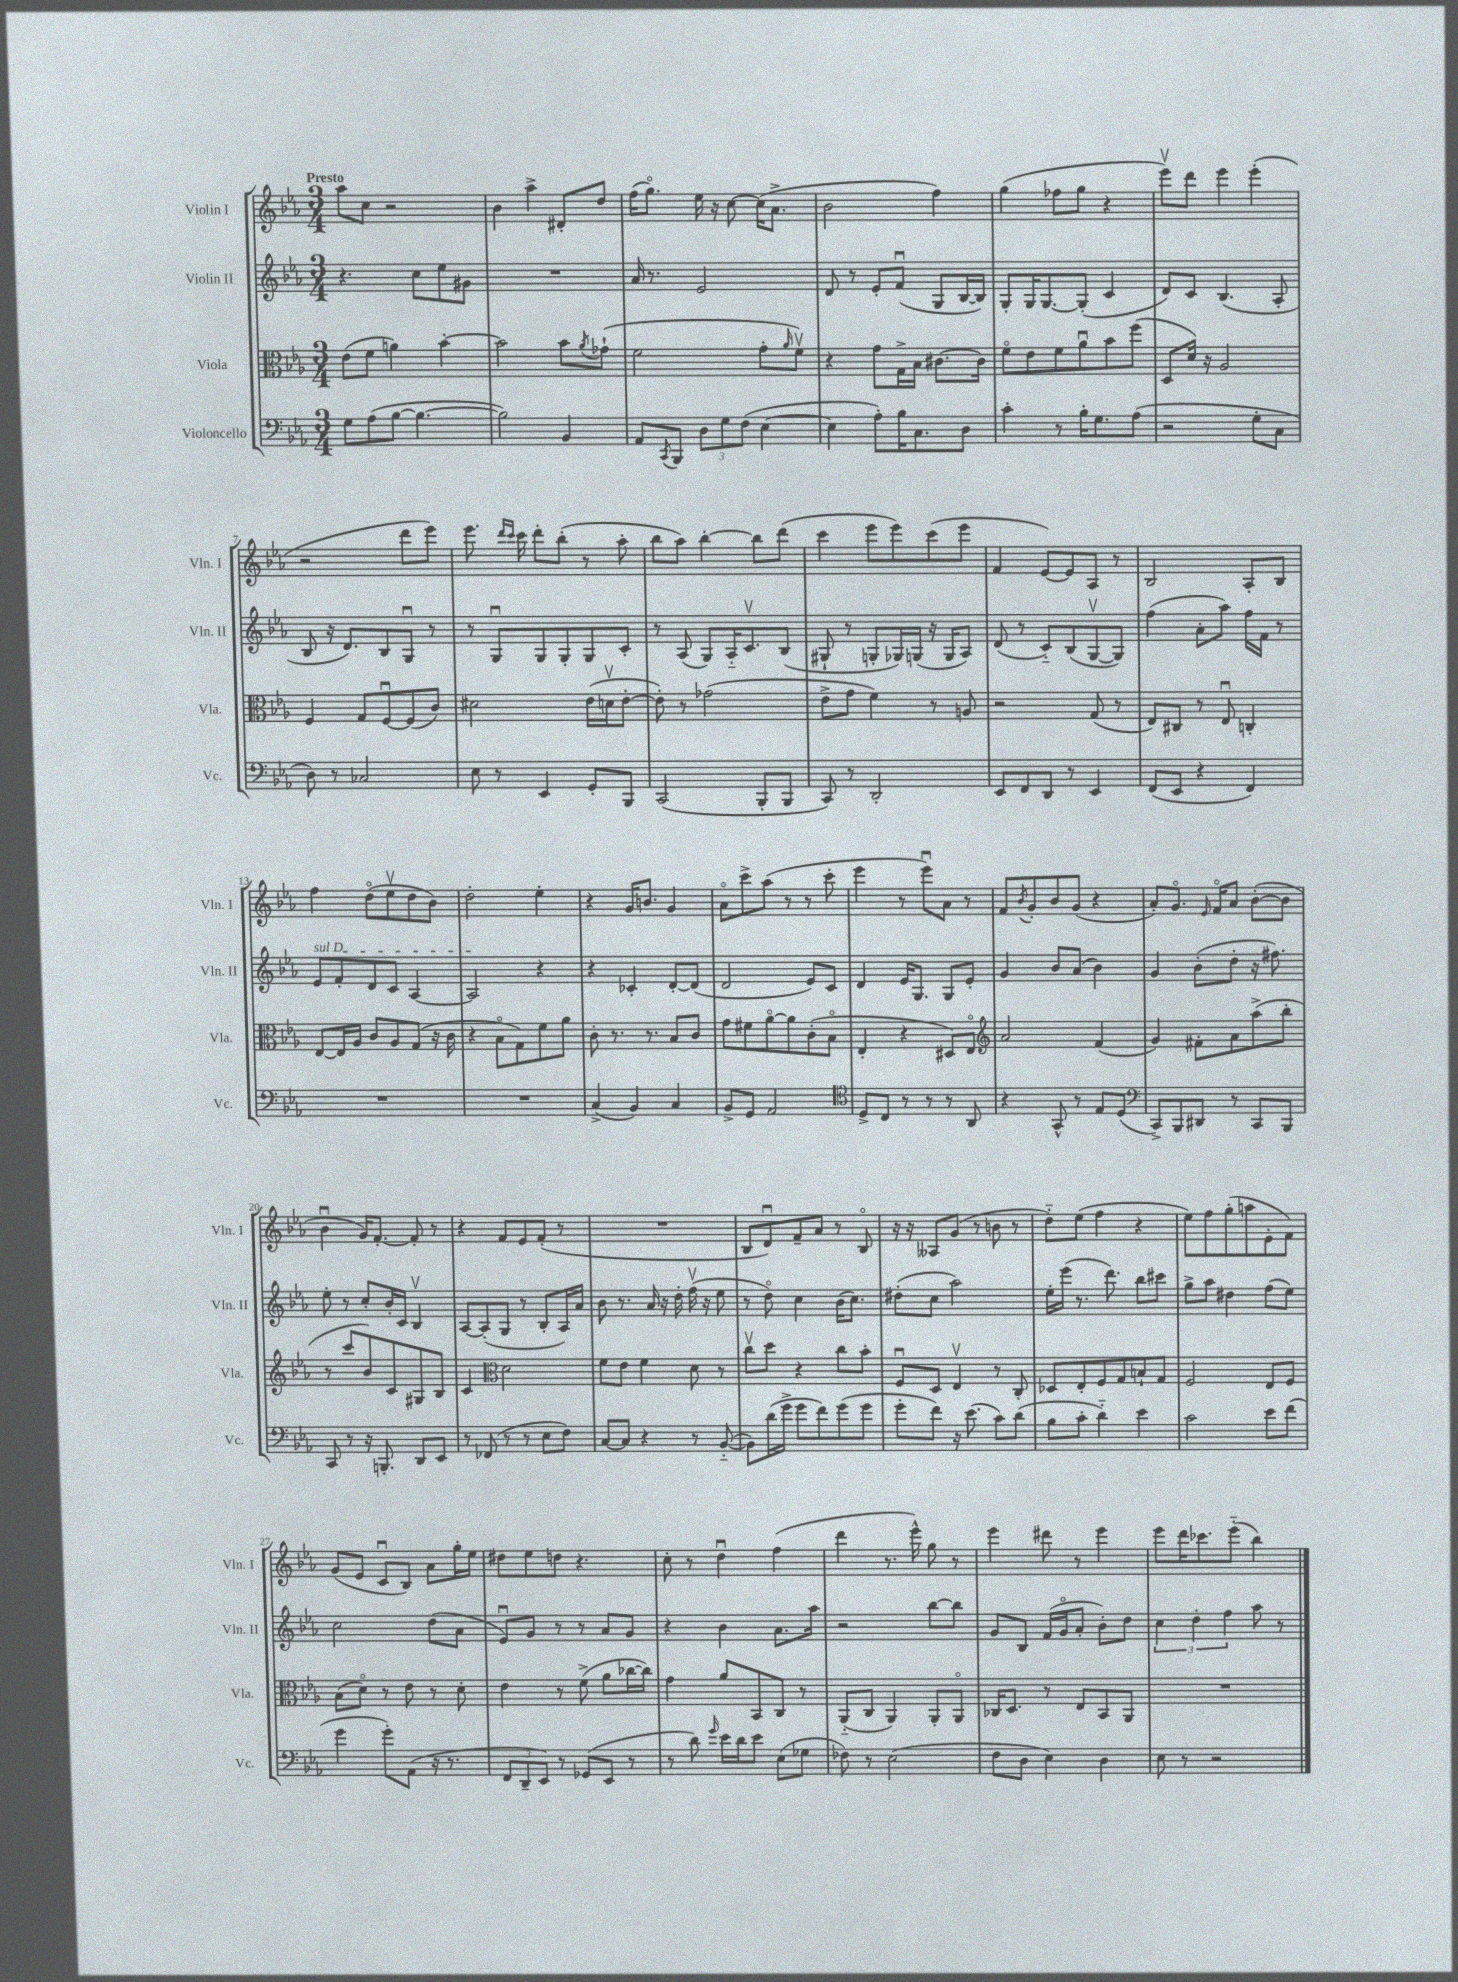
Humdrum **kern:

**kern	**kern	**kern	**kern
*part4	*part3	*part2	*part1
*staff4	*staff3	*staff2	*staff1
*I"Violoncello	*I"Viola	*I"Violin II	*I"Violin I
*I'Vc.	*I'Vla.	*I'Vln. II	*I'Vln. I
*clefF4	*clefC3	*clefG2	*clefG2
*k[b-e-a-]	*k[b-e-a-]	*k[b-e-a-]	*k[b-e-a-]
*M3/4	*M3/4	*M3/4	*M3/4
=1	=1	=1	=1
!	!	!	!LO:TX:a:B:t=Presto
8G\L	(8e-\L	4.r	8aa-\L
(8A-\	8f\J	.	8cc\J
[8B-\J	4an\)	.	2r
4.B-\_	.	8cc\L	.
.	[4b-'\	8ee-\	.
.	.	8g#X\J	.
=2	=2	=2	=2
2B-\])	2b-\]	2.r	4b-\
.	.	.	4aa-^\
4BB-/	8b-\L	.	8d#X'/L
.	8qa-/	.	.
.	(8g-X`\J	.	8dd/J
=3	=3	=3	=3
8AA-/L	2f\	16a-/	(16ff\KL
.	.	8.r	8.gg\J)
8qCC/	.	.	.
8BBB-/J	.	.	.
12D\L	.	2e-/	16ee-\
.	.	.	16r
12G\	.	.	.
.	.	.	[8cc\
(12F\J	.	.	.
[4E-\	8g'\L	.	(16cc\KL]
.	.	.	8.a-^\J
.	16qqa-/	.	.
.	8fv\J)	.	.
=4	=4	=4	=4
4E-\]	4r	8d/	2b-\
.	.	8r	.
8A-'\L)	8g\L	8e-'/L	.
16B-\K	16G^\L	(8fu/J	.
8.C\	16B-\JJ	.	.
.	[8.c#X\L	8G/L	4ff\)
8D\J	.	[16B-/L	.
.	16c#\Jk]	16B-/JJ])	.
=5	=5	=5	=5
4c'\	8f\L	8G'/L	(4gg\
.	8e-\	16G/K	.
.	.	[8.G/	.
8r	8f\	.	8ff-X\L
16B-'\KL	8a-u\	(8G'/J]	8gg\J
8.G\	.	.	.
.	8b-\	4c/	4r
(8A-\J	(8ff\J	.	.
=6	=6	=6	=6
2r	8D/L	8d/L)	8eee-v\L)
.	16d/Jk)	8c/J	8ddd\J
.	16r	.	.
.	2A-/	(4.B-/	4eee-\
8G'\L	.	.	(4eee-'\
8C\J	.	8A-'/	.
!!LO:LB:g=z
=7	=7	=7	=7
8D\)	4F/	8B-/	2r
8r	.	16r	.
.	.	8.d/L)	.
2C-X/	8G/L	.	.
.	[8Fu/	8B-/	.
.	(8F/]	8Gu/J	8ddd\L
.	8c/J)	8r	8eee-\J)
=8	=8	=8	=8
8E-\	2d#X\	8r	8.eee-\
8r	.	8Gu/L	.
.	.	.	16qqddd/LL
.	.	.	16qqccc/JJ
.	.	.	16ccc\
4EE-/	.	8G/	8ddd'\L
.	.	8G'/	(8bb-'\J
8GG'/L	(16e-\LL	8G/	8r
.	16dnv\J	.	.
8BBB-/J	[8e-'\J	8c'/J	8aa-'\
=9	=9	=9	=9
(2CC/	8e-'\])	8r	8bb-\L
.	8r	(8A-/	8aa-\J)
.	(2g-X\	8G/L)	[4bb-'\
.	.	16A-/K	.
.	.	8.cv/	.
8BBB-'/L	.	.	8bb-\L]
8BBB-/J	.	(8B-/J	(8ddd\J
=10	=10	=10	=10
8CC/)	8e-^\L	8G#X`/	4ccc\
8r	8g\J	8r	.
2DD'/	4f\)	8Gn'/L	8eee-\L
.	.	16G-X/L)	8eee-\)
.	.	(16Gn/JJ	.
.	8r	16r	(8ccc\
.	.	16G/KL	.
.	8An/	8A-/J)	8eee-\J
=11	=11	=11	=11
8EE-/L	2r	(8d/	4f/
8FF/	.	8r	.
8DD/J	.	8c/L)	[8e-/L)
8r	.	(8B-/	8e-/]
4EE-/	(8G/	[8Gv/	8A-/J
.	8r	8G/J])	8r
=12	=12	=12	=12
(8FF/L	8E-/L)	(4ff\	2B-/
8EE-/J	8C#X/J	.	.
4r	8r	8a-'\L	.
.	8E-u/	8aa-\J)	.
4FF/)	4Cn'/	16ff\LL	8A-'/L
.	.	16f\JJ	.
.	.	8r	8B-/J
!!LO:LB:g=z
=13	=13	=13	=13
!	!	!LO:TX:a:i:t=sul D	!
2.r	[8E-/L	8e-/L	4ff\
.	16E-/L]	8f'/	.
.	16A-/JJ	.	.
.	8c/L	8d/	(8dd\L
.	8A-/	8c/J	8ee-v\
.	(8G/J	[4A-/	8dd\
.	16r	.	8b-\J)
.	16c\	.	.
=14	=14	=14	=14
2.r	4r	2A-/]	2dd'\
.	8B-\L	.	.
.	8G\)	.	.
.	8f\	4r	4ee-'\
.	8a-\J	.	.
=15	=15	=15	=15
(4C^/	8c'\	4r	4r
.	8.r	.	.
4BB-/)	.	4c-X'/	16g/KL
.	8.r	.	8.bn/J
4C/	8B-/L	[8d'/L	4g/
.	8c/J	(8d/J]	.
=16	=16	=16	=16
8BB-^/L	8g\L	2d/	8a-\L
8GG/J	8f#X\	.	8ccc^\
2AA-/	[8a-\	.	(8aa-\J
.	8a-\]	.	8r
.	(8c'\	8e-/L)	8r
.	8B-\J	8c/J	8ccc'\
=17	=17	=17	=17
*clefC4	*	*	*
8D^/L	4E-'/	4d/	4eee-\
8C/J	.	.	.
8r	4r	16e-/KL	8r
.	.	8.G/J	.
8r	.	.	8eee-u\L)
8r	8D#X/L)	8G/L	8a-\J
8AA-/	8E-/J	8e-'/J	8r
=18	=18	=18	=18
*	*clefG2	*	*
4r	2a-/	4g/	8f/L
.	.	.	8qb-/
.	.	.	8g'/
8GG^^/	.	8b-/L	8b-/
8r	.	(8a-/J	(8g/J
8E-/L	(4f/	4b-\)	4r
(8D/J	.	.	.
=19	=19	=19	=19
*clefF4	*	*	*
8CC^/L)	4g/)	4g/	8a-'/L)
8BBB-/	.	.	8.g/J
8DD#X/J	8f#X'\L	(8b-'\L	.
.	.	.	16qqe-/
.	.	.	16f/KL
8r	8a-\	8dd'\J	8a-/J
8CC/L	(8aa-^\	16r	([8b-'\L
.	.	8.ff#X\)	.
8BBB-/J	8bb-'\J	.	8b-\J]
!!LO:LB:g=z
=20	=20	=20	=20
8CC/	8r	8ee-'\	4b-u\
8r	8ccc/L	8r	.
16r	8b-/)	8cc'/L	16g/KL)
8.BBBn'/	.	.	[8.f'/J
.	8c/	16b-'/L	.
.	.	16c/JJ	.
8DD/L	8G#X/	4B-v/	8f'/]
8EE-/J	8B-/J	.	8r
=21	=21	=21	=21
8r	4c/	[8A-/L	4r
(8FF-X/	.	(8A-'/]	.
*	*clefC3	*	*
8r	2d\	8G/J	8f/L
8r	.	8r	8e-/
8E-\L	.	8B-'/L	(8f'/J
8F\J)	.	16A-/L)	8r
.	.	16a-/JJ	.
=22	=22	=22	=22
[8C/L	8f\L	8b-\	2.r
8C/J]	8e-\J	8.r	.
4r	4f\	.	.
.	.	16a-/	.
.	.	16r	.
.	.	16dd'\	.
8r	8d\	(16ffv\	.
.	.	16r	.
([8BB-/	8r	8ee-\	.
=23	=23	=23	=23
8BB-\L])	8ccv\L	8r	8B-/L
(16d\L	8dd\J	8dd\)	8du/)
16g^\JJ	.	.	.
8g\L	4r	4cc\	8f~/
8f\)	.	.	8a-/J
(8g\	8cc\L	(16b-\KL	8r
.	.	8.cc\J)	.
8g\J	8b-'\J	.	8B-/
=24	=24	=24	=24
8g'\L	8Fu/L	(8dd#X'\L	16r
.	.	.	16r
8f\J)	8D/J	8cc\J	8A--X/L
16r	4E-v/	2aa-\)	(8g/J
(8.e-\	.	.	.
.	.	.	8r
8c\L)	8r	.	8bn\
(8d\J	8C'/	.	8r
=25	=25	=25	=25
8B-\L	8D-X/L	16ee-'\LL	8dd\L)
.	.	(16eee-\JJ	.
8c'\J	8E-'/	8.r	(8ee-\J
4d\)	8F/	.	4ff\
.	.	8.ddd\)	.
.	8G/	.	.
4e-\	8Bn`/	8bb-\L	4r
.	8G/J	8ccc#X\J	.
=26	=26	=26	=26
2c\	2F/	8gg^\L	8ee-\L)
.	.	8aa-\J	8ff\
.	.	4dd#X\	(8gg'\
.	.	.	8aan\
8e-\L	8E-/L	(8ff\L	8e-'\
(8f\J	8F/J	8ee-\J)	8f\J)
!!LO:LB:g=z
=27	=27	=27	=27
4g\	(8B-\L	2cc\	(8g/L
.	8d\J)	.	8e-/J
8g'\L)	8r	.	8cu/L
(8AA-\J	8e-\	.	8B-/J)
16r	8r	(8dd\L	8a-\L
8.r	.	.	.
.	8d'\	8a-\J	16gg'\L
.	.	.	16ee-\JJ
=28	=28	=28	=28
12FF/L	4e-\	8e-u/L)	8dd#X\L
12DD~/	.	.	.
.	.	8g/J	8ee-\
12EE-/J)	.	.	.
8r	8r	8r	8ddn\J
(8GG-X/L	(8f^\	8r	4.r
8EE-/J	8a-\L	8a-/L	.
8r	[16cc-X\L	8g/J	.
.	16cc-\JJ])	.	.
=29	=29	=29	=29
8r	4g\	4r	8cc'\
8d\)	.	.	8r
16qqg/	.	.	.
16e-\LL	8a-/L	4b-\	4ddu\
16d\J	.	.	.
8e-\J	8BB-/	.	.
(8E-\L	8C/J	8.a-\L	(4ff\
8G-X\J	8r	.	.
.	.	16aa-\Jk	.
=30	=30	=30	=30
8F-X\)	(8AA-/L	2r	4ddd\
8r	8C/J	.	.
(2E-\	4AA-/)	.	8.r
.	.	.	16eee-^^\)
.	8AA-'/L	[8bb-\L	8gg\
.	8AA-/J	8bb-\J]	8r
=31	=31	=31	=31
8F\L	16C-X/KL	8g/L	4eee-\
.	8.D/J	.	.
8D\J	.	8B-/J	.
4E-\)	8r	(16f/LL	8ddd#X\
.	.	16g/J	.
.	8E-/L	8a-'/J	8r
4D\	8BB-/	8b-'\L)	4eee-\
.	8AA-/J	8dd\J	.
=32	=32	=32	=32
8E-\	2.r	6cc\	8eee-\L
8r	.	.	16ddd\K
.	.	6dd'\	.
.	.	.	8.ccc-X\
2r	.	.	.
.	.	6ff\	.
.	.	.	(8eee-\J
.	.	8aa-\	4bb-\)
.	.	8r	.
==	==	==	==
*-	*-	*-	*-
